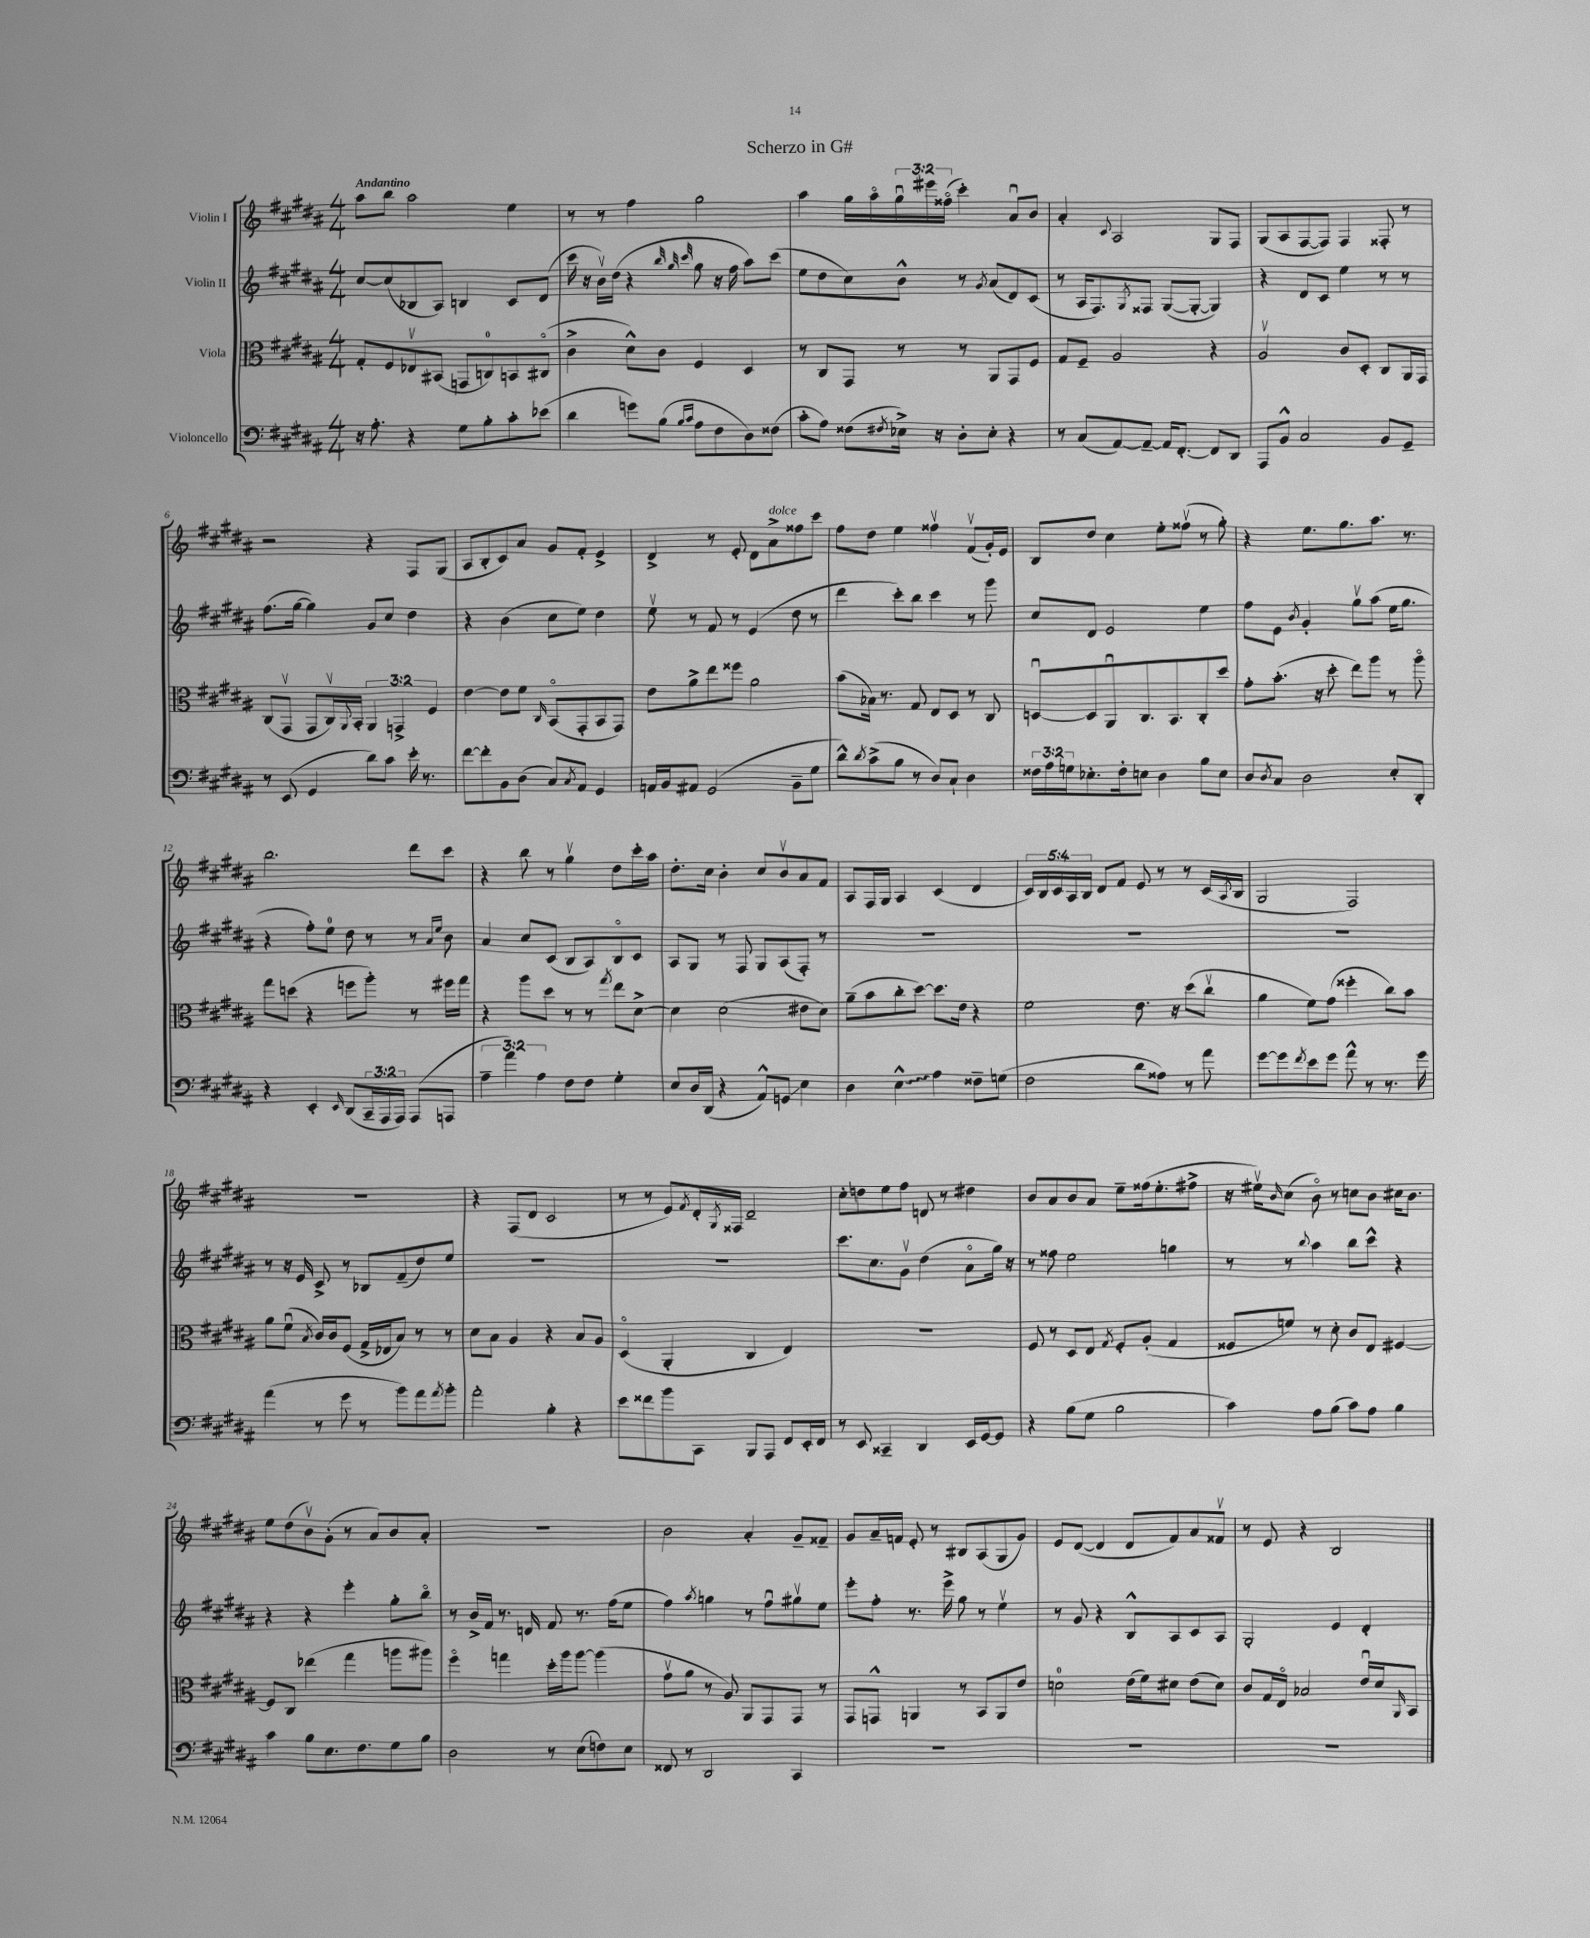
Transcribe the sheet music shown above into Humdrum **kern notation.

**kern	**kern	**kern	**kern
*staff4	*staff3	*staff2	*staff1
*clefF4	*clefC3	*clefG2	*clefG2
*k[f#c#g#d#a#]	*k[f#c#g#d#a#]	*k[f#c#g#d#a#]	*k[f#c#g#d#a#]
*M4/4	*M4/4	*M4/4	*M4/4
16r	8G#'	[8cc#	8aa#
8.A#'	.	.	.
.	8F#	(8cc#]	8bb
4r	8E-v	8B-	2aa#
.	(8BB#	8A#)	.
8G#	8GG	4B	.
8B'	8C)	.	.
8c#'	8BB	8c#	4ee
(8e-	(8C#o	(8d#	.
=	=	=	=
4d#	4c#^	16ccc#	8r
.	.	16r	.
.	.	16bv)	8r
.	.	(16dd#	.
8g)	8d#^^)	4r	4ff#
(8B	8c#	.	.
.	.	32qqbb	.
16qqB	.	32qqgg#	.
16qqc#	.	32qqccc#	.
8A#	4F#	8gg#	2gg#
8F#	.	16r	.
.	.	16ff#	.
8D#)	4D#	8aa#)	.
(8F##	.	(8ccc#	.
=	=	=	=
8c#'	8r	8ee	4aa#
8A#)	8C#	8dd#	.
(8F##	8GG#	8cc#)	16gg#
.	.	.	16aa#o
8qF#	.	.	.
16E-^)	8r	8b^^	24gg#u
.	.	.	24eee#
16r	.	.	.
.	.	.	(24ff##o
8D#'	8r	8r	4ccc#')
.	.	8qg#	.
8E-'	8AA#	(8a#	.
4r	8GG#	8d#)	8a#u
.	8F#	(8c#	8b
=	=	=	=
8r	8G#	8r	4a#'
(8C#	8F#~	16A#	.
.	.	8.F#)	.
.	.	.	8qqc#
[8AA#)	2A#	.	2A#
.	.	8qG#	.
8AA#~_	.	8F##	.
16AA#]	.	([8G#	.
[8.FF#'	.	.	.
.	.	8G#'_	.
8FF#]	4r	4G#])	8G#
8DD#	.	.	8F#
=	=	=	=
8AAA#	2A#v	4r	(8G#
8BB^^	.	.	8A#
2C#	.	8d#	[8F#
.	.	8c#	8F#])
.	8c#	4ee	4F#
.	8D#'	.	.
8BB	8C#	8r	8F##'
8GG#~	16AA#	8r	8r
.	16GG#	.	.
=	=	=	=
8r	(8C#	(8.ff#	2r
(8EE	8GG#v	.	.
.	.	[16gg#	.
4GG#	8GG#	4gg#])	.
.	16C#v)	.	.
.	8qqAA#	.	.
.	16BB'	.	.
8d#)	6AA#	8g#	4r
8c#	.	8cc#	.
.	6GG^	.	.
16e'	.	4dd#	8F#
8.r	.	.	.
.	6F#	.	.
.	.	.	(8G#
=	=	=	=
[8f#	[4e	4r	8A#
8f#']	.	.	8B'
8BB	8e]	(4b	8c#)
(8D#	8f#	.	8a#
.	16qqC#	.	.
8C#)	(8BBo	8cc#	8g#
8qC#	.	.	.
8AA#	8GG#'	8ee)	8f#'
4GG#	8BB	4dd#	4e^
.	8GG#)	.	.
=	=	=	=
16AA	8e	8eev	4d#^
16BB	.	.	.
8AA#	8a#^	8r	.
(2GG#	8ee	8f#	8r
.	8ff##	8r	8e'
.	2a#	(4e	8d#
.	.	.	8a#^
8BB~	.	8dd#	8ff##
8G#	.	8r	8ccc#
=	=	=	=
8d#^^)	(8b	4ddd#	8ff#
8qd#	.	.	.
(8c#^	16B-)	.	8dd#
.	8.r	.	.
8B	.	8ccc#')	4ee
8r	8G#	8bb	.
8D#)	8E	4ccc#	4ff##v
8C#`	8D#	.	.
4D#	8r	8r	(8f#v
.	8C#	8ggg#	16g#')
.	.	.	16e
=	=	=	=
24F##	[8Du	8cc#	8B
24A#	.	.	.
24G	.	.	.
8.E-'	8D]	8d#	8dd#
.	8AA#u	2e	4cc#
16F##'	.	.	.
8E	8.C#	.	.
4D#	.	.	8ee'
.	8.BB	.	.
.	.	.	(8ff##v
8B	8C#'	4ee	8r
8E	8dd#	.	8gg#')
=	=	=	=
8D#	8g#'	8ff#	4r
8qD#	.	.	.
8C#	(8.b'	8e	.
.	.	8qb	.
2D#	.	4g#'	8.ee
.	16r	.	.
.	8dd#'	.	.
.	.	.	8.gg#
.	8ee)	8gg#v	.
.	8aa#	(8aa#	8.aa#
8E'	8r	16ee	.
.	.	8.gg#	8.r
8DD#'	8aa#o	.	.
=	=	=	=
4r	8gg#	4r	2.bb
.	(8dd	.	.
4EE'	4r	8ff#')	.
.	.	8ee	.
16qqEE	.	.	.
(8DD#	8ff	8dd#	.
24CC#~	8aa#')	8r	.
24AAA#	.	.	.
24AAA#)	.	.	.
(8AAA#	8r	8r	8ddd#
.	.	16qqa#	.
.	.	16qqee	.
8AAA	16ff#	8b	8ccc#
.	16gg#	.	.
=	=	=	=
6A#~	4r	4a#	4r
6a#)	.	.	.
.	8aa#	8cc#	8bb
6A#	.	.	.
.	8dd#	(8c#	8r
8F#	8r	8B	4gg#v
8F#	8r	8A#)	.
.	8qgg#	.	.
4G#'	8ee	8Bo	8dd#
.	[8d#^	8c#	16ccc#'
.	.	.	16aa#
=	=	=	=
8E	4d#]	8A#	8.dd#'
16D#	.	8G#	.
(16DD#	.	.	16cc#
4r	(2d#	8r	4b'
.	.	8F#	.
8AA#^^)	.	8G#	8cc#
8GG	.	(8A#	8bv
4E	8e#	8F#')	8a#
.	8d#)	8r	8f#
=	=	=	=
4D#	(8a#~	1r	8A#
.	8b	.	16F#
.	.	.	16G#
4E^^	8cc#'	.	4A#
.	[8dd#)	.	.
4A#	8.dd#]	.	(4c#
.	16e	.	.
8F##~	4r	.	4d#
(8G	.	.	.
=	=	=	=
2F#	2f#	1r	20c#)
.	.	.	20B
.	.	.	20c#
.	.	.	20A#
.	.	.	20B
.	.	.	8d#
.	.	.	8f#
8d#	8.e	.	8e
8A##)	.	.	8r
.	16r	.	.
8r	(8dd#	.	8r
8a#	8cc#v	.	(16c#
.	.	.	8qA#
.	.	.	16B
=	=	=	=
[8g#	4a#	1r	2G#
8g#]	.	.	.
8qf#	.	.	.
8e	8f#)	.	.
8g#	(8g#	.	.
8a#^^	4ff##'	.	2F#)
8r	.	.	.
8.r	8cc#)	.	.
.	8b	.	.
16g#	.	.	.
=	=	=	=
(4a#	8a#	8r	1r
.	(8f#u	16r	.
.	.	16e	.
.	8qB	.	.
8r	16c#)	8c#^	.
.	16c#	.	.
8g#	(8F#	8r	.
8r	16G#^	8B-	.
.	16E-	.	.
8b)	8B)	(8f#~	.
8a#	8r	8dd#)	.
8qa#	.	.	.
8b'	8r	8ee	.
=	=	=	=
2a#'	8d#	1r	4r
.	8B	.	.
.	4A#	.	(8F#
.	.	.	8d#
4B'	4r	.	2c#
4r	8B	.	.
.	8A#	.	.
=	=	=	=
8e	(4D#o	1r	8r
8f##	.	.	8r
8b	4AA#'	.	8e)
.	.	.	8qf#
8CC#	.	.	16d#'
.	.	.	8qG#
.	.	.	16F##
8BBB	4C#	.	2d#~
8AAA#	.	.	.
8FF#	4E)	.	.
16EE'	.	.	.
16FF#	.	.	.
=	=	=	=
8r	1r	8.ccc#	8cc#'
8EE	.	.	8dd
.	.	8.cc#	.
4CC##~	.	.	8ee
.	.	8g#v	8ff#
4DD#	.	(4dd#	8d
.	.	.	8r
16EE	.	8a#o	4dd#
[16GG#	.	.	.
8GG#]	.	16gg#)	.
.	.	16r	.
=	=	=	=
4r	8F#	8r	8b
.	8r	8ff##	8a#
(8B	8D#	2ee	8b
8G#	8E	.	8a#
.	8qG#	.	.
2B	8F#'	.	8ee~
.	(8A#'	.	(16ff##
.	.	.	8.ee'
.	4G#	4gg	.
.	.	.	8ff#^
=	=	=	=
4c#)	8F##	8r	16r
.	.	.	16ee#v)
.	.	.	16qqb
.	8f)	8r	(8cc#
.	.	8qqbb	.
8A#	8r	4aa#	8bo)
(8B	8d#'	.	8r
8c#)	8c#	8bb	8cc
8A#	8E	8ccc#^^	8b
4B	[4F#	4r	16cc#
.	.	.	8.b
=	=	=	=
4c#	8F#]	4r	8ee
.	8C#	.	(8dd#
8B	(4ee-	4r	8bv)
8.E	.	.	(8g#'
.	4gg#	4eee'	8r
8.F#	.	.	.
.	.	.	8a#)
8G#	8aa	8gg#'	8b
8B	8aa#)	8bbo	8a#'
=	=	=	=
2D#	4ff#o	8r	1r
.	.	16b^	.
.	.	16f#	.
.	4gg	8.r	.
.	.	16d	.
8r	16dd#'	8f#	.
.	16aa#	.	.
(8E	[8aa#	8.r	.
8F)	(4aa#]	.	.
.	.	(16ff#	.
8E	.	8ee	.
=	=	=	=
8FF##	8g#v	4ff#)	2b
8r	8a#	.	.
.	.	8qaa#	.
2DD#	8r	4gg	.
.	8A#)	.	.
.	8AA#	8r	4a#'
.	8GG#	8ff#u	.
4CC#	8GG#	8gg#v	8g#~
.	8r	8ee	8f##~
=	=	=	=
1r	8GG#	8eee'	8g#
.	8GG^^	8ff#'	16a#~
.	.	.	16f
.	4AA	8.r	8e'
.	.	.	8r
.	.	16eee^	.
.	8r	8gg#	8B#
.	8BB	8r	(8A#
.	8AA	4eev	8G#
.	8e	.	8g#)
=	=	=	=
1r	2d	8r	8e
.	.	8g#	([8d#
.	.	4r	4d#]
.	(16e	8B^^	8d#
.	16f#)	.	.
.	8d#	8A#	8f#)
.	(8e	8c#	8a#
.	8d#)	8A#	8f##v
=	=	=	=
1r	8c#	2G#'	8r
.	16G#	.	8e
.	16Eo	.	.
.	2B-	.	4r
.	.	4e	2B
.	16eu	4d#'	.
.	16d#	.	.
.	16qqAA#	.	.
.	8BB	.	.
==	==	==	==
*-	*-	*-	*-
